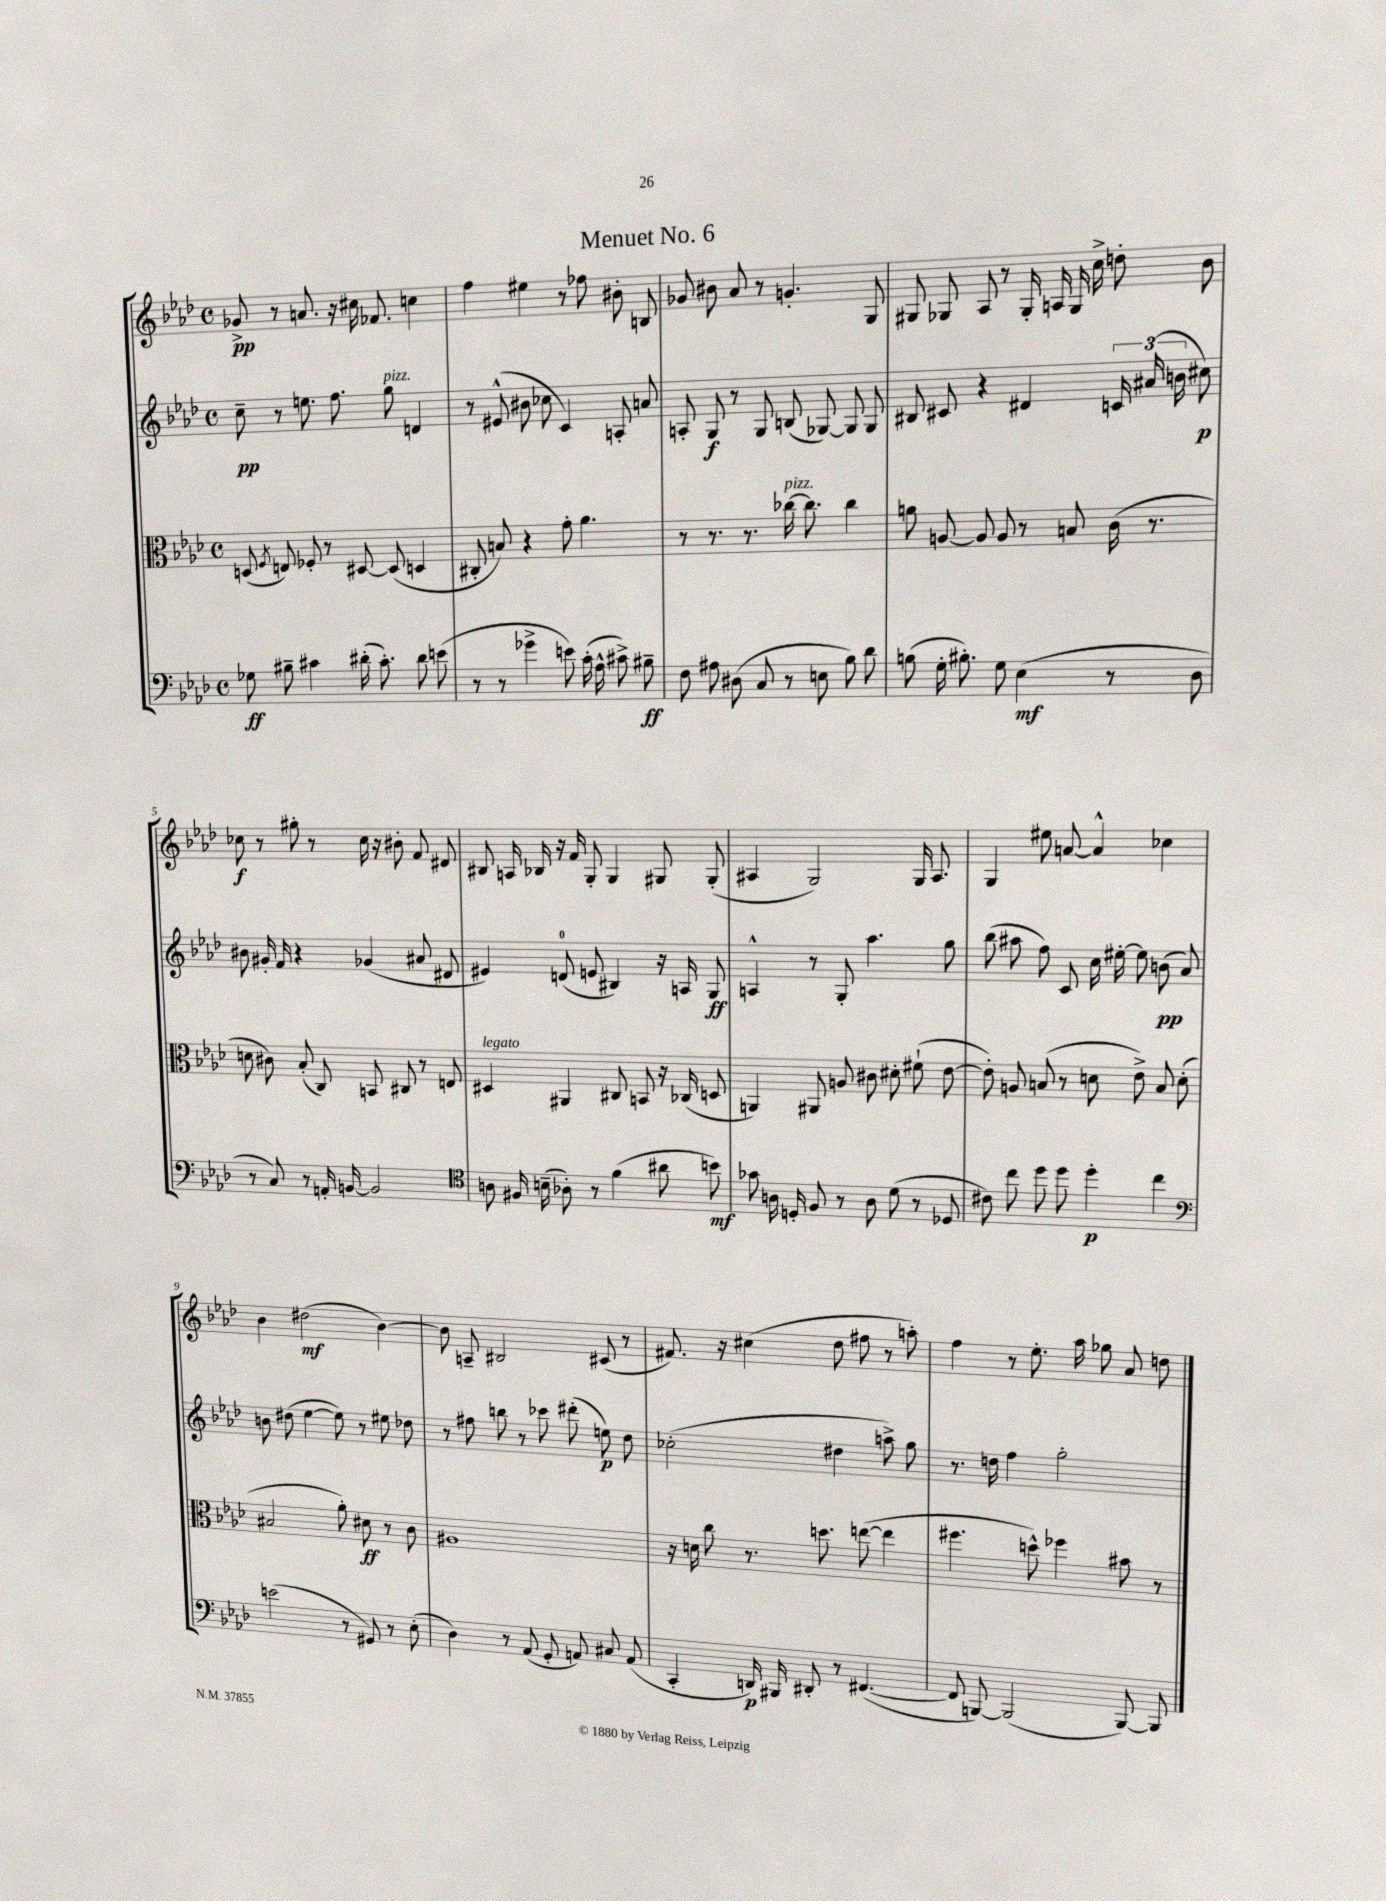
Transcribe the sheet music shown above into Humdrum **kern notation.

**kern	**dynam	**kern	**dynam	**kern	**dynam	**kern	**dynam
*part4	*part4	*part3	*part3	*part2	*part2	*part1	*part1
*staff4	*staff4	*staff3	*staff3	*staff2	*staff2	*staff1	*staff1
*clefF4	*	*clefC3	*	*clefG2	*	*clefG2	*
*k[b-e-a-d-]	*	*k[b-e-a-d-]	*	*k[b-e-a-d-]	*	*k[b-e-a-d-]	*
*M4/4	*	*M4/4	*	*M4/4	*	*M4/4	*
*met(c)	*	*met(c)	*	*met(c)	*	*met(c)	*
=1	=1	=1	=1	=1	=1	=1	=1
8G-X\	ff	(8Dn/	.	8cc~\	pp	8g-X^/	pp
.	.	8qF/	.	.	.	.	.
8B#X~\	.	8En/)	.	8r	.	8r	.
4c#X\	.	8F-X'/	.	8.een\	.	8.an/	.
.	.	8r	.	.	.	.	.
.	.	.	.	8.ff\	.	16r	.
(16d#X'\	.	[8D#X/	.	.	.	16cc#X\	.
8.c#'\)	.	.	.	.	.	8.f-X/	.
!	!	!	!	!LO:TX:a:i:t=pizz.	!	!	!
.	.	(8D#/]	.	8gg\	.	.	.
8d#\	.	4Dn/	.	4dn/	.	4ccn\	.
(8en\	.	.	.	.	.	.	.
=2	=2	=2	=2	=2	=2	=2	=2
8r	.	8C#X'/	.	8r	.	4ff\	.
8r	.	8Bn/)	.	(8e#X^^/	.	.	.
4g-X^\	.	4r	.	8b#X\	.	4ee#X\	.
.	.	.	.	8cc-X\	.	.	.
8en\)	.	8g'\	.	4c/)	.	8r	.
(16c'\	.	4.a-\	.	.	.	8ff-X\	.
16A-^^\	.	.	.	.	.	.	.
8c#X^\)	.	.	.	8An'/	.	8b#X'\	.
8B#X~\	ff	.	.	8an/	.	8Bn/	.
=3	=3	=3	=3	=3	=3	=3	=3
8F\	.	8r	.	8An'/	.	8g-X/	.
8A#X\	.	8.r	.	8G/	f	8b#X\	.
(8D#X\	.	.	.	8r	.	8a-/	.
.	.	8.r	.	.	.	.	.
8C/	.	.	.	8G/	.	8r	.
!	!	!LO:TX:a:i:t=pizz.	!	!	!	!	!
8r	.	[16cc-X\	.	(8Bn/	.	4.gn'/	.
.	.	8.cc-\]	.	.	.	.	.
8En\	.	.	.	[8G-X/)	.	.	.
8B-\)	.	4cc-\	.	8G-/]	.	.	.
8d-\	.	.	.	8G-/	.	8G/	.
=4	=4	=4	=4	=4	=4	=4	=4
(8Bn\	.	8an\	.	8B#X/	.	8G#X/	.
16G'\	.	[8An/	.	8c#X/	.	8G-X/	.
8.B#X'\)	.	.	.	.	.	.	.
.	.	8A/]	.	4r	.	8A-/	.
8G\	.	8A/	.	.	.	8r	.
(4E-\	mf	8r	.	4d#X/	.	16G-'/	.
.	.	.	.	.	.	16An/	.
.	.	8Bn/	.	.	.	16G-/	.
.	.	.	.	.	.	16cc^\	.
8r	.	(16c\	.	24cn/	.	8ddn'\	.
.	.	.	.	(24a#X/	.	.	.
.	.	8.r	.	.	.	.	.
.	.	.	.	24bn\	.	.	.
8D-\	.	.	.	8cc#X\)	p	8b-\	.
!!LO:LB:g=z
=5	=5	=5	=5	=5	=5	=5	=5
8r	.	8dn\	.	8b#X\	.	8cc-X\	f
8C/)	.	8c#X\)	.	16g#X'/	.	8r	.
.	.	.	.	16f/	.	.	.
8r	.	(8B-'/	.	4r	.	8gg#X'\	.
16AAn'/	.	8C/)	.	.	.	8r	.
[16BBn/	.	.	.	.	.	.	.
2BB/]	.	8BBn/	.	(4g-X/	.	16cc-\	.
.	.	.	.	.	.	16r	.
.	.	8C#X/	.	.	.	8b#X'\	.
.	.	8r	.	8a#X/	.	8f/	.
.	.	8En/	.	8d#X/	.	8d#X/	.
=6	=6	=6	=6	=6	=6	=6	=6
*clefC4	*	*	*	*	*	*	*
!	!	!LO:TX:a:i:t=legato	!	!	!	!	!
8An\	.	4D#X/	.	4e#X/)	.	8B#X/	.
16F#X/	.	.	.	.	.	16An/	.
(16Bn~\	.	.	.	.	.	16B-X/	.
8A-X'\)	.	4AA#X/	.	(8dn/	.	16r	.
.	.	.	.	.	.	16f/	.
8r	.	.	.	8en/	.	8G'/	.
(4f\	.	8C#X/	.	4B#X/)	.	4G/	.
.	.	8BBn/	.	.	.	.	.
8a#X\	.	16r	.	16r	.	8G#X/	.
.	.	(16C-X/	.	16An/	.	.	.
8bn\)	mf	8Dn/	.	8G/	ff	(8G#'/	.
=7	=7	=7	=7	=7	=7	=7	=7
8g-X\	.	4AAn/)	.	4An^^/	.	4A#X/	.
16An\	.	.	.	.	.	.	.
16Dn'/	.	.	.	.	.	.	.
8F/	.	8AA#X/	.	8r	.	2G/)	.
8r	.	8An/	.	8G'/	.	.	.
8A\	.	8c#X\	.	4.aa-\	.	.	.
(8d-\	.	8d#X'\	.	.	.	.	.
8r	.	(8f#X`\	.	.	.	16G/	.
.	.	.	.	.	.	8.A#/	.
8D-X/	.	[8e-\	.	8gg\	.	.	.
=8	=8	=8	=8	=8	=8	=8	=8
8c#X\)	.	8e-'\])	.	(8bb-\	.	4G/	.
8cc\	.	8An/	.	8aa#X\	.	.	.
8dd-\	.	(8Bn/	.	8ff\)	.	8ee#X\	.
8dd-\	.	8r	.	8c/	.	[8an/	.
4dd-'\	p	8dn\	.	16cc\	.	4a^^/]	.
.	.	.	.	[16ee#X'\	.	.	.
.	.	8e-^\)	.	8ee#\]	.	.	.
4cc\	.	8B/	.	(8bn\	pp	4cc-X\	.
.	.	(8d'\	.	8a-/)	.	.	.
!!LO:LB:g=z
=9	=9	=9	=9	=9	=9	=9	=9
*clefF4	*	*	*	*	*	*	*
(2en\	.	2B#X/	.	8bn\	.	4b-\	.
.	.	.	.	(8dd#X\	.	.	.
.	.	.	.	[4ee-\	.	(2dd#X\	mf
8r	.	8a-'\)	.	8ee-\])	.	.	.
8GG#X/)	.	8d#X\	ff	8r	.	.	.
8r	.	8r	.	8ee#X\	.	[4b-\)	.
(8E-'\	.	8c\	.	8dd-X\	.	.	.
=10	=10	=10	=10	=10	=10	=10	=10
4D-\)	.	1A#X	.	8r	.	8b-\]	.
.	.	.	.	8ff#X\	.	8An~/	.
8r	.	.	.	8bbn\	.	2B#X/	.
(8AA-/	.	.	.	8r	.	.	.
8GG'/	.	.	.	8ccc-X\	.	.	.
8AAn/)	.	.	.	(8ddd#X'\	.	.	.
8C#X/	.	.	.	8een\)	p	(8c#X/	.
(8AA/	.	.	.	8dd-\	.	8r	.
=11	=11	=11	=11	=11	=11	=11	=11
4CC'/	.	16r	.	(2cc-X'\	.	8.f#X/)	.
.	.	16dn\	.	.	.	.	.
.	.	8cc\	.	.	.	.	.
.	.	.	.	.	.	16r	.
16DDn/)	p	8.r	.	.	.	(4cc#X\	.
16BBB#X/	.	.	.	.	.	.	.
8DD#X'/	.	.	.	.	.	.	.
.	.	8.ddn\	.	.	.	.	.
8r	.	.	.	4dd#X\	.	8dd-\	.
([4.FF#X/	.	([8een\	.	.	.	8ff#X\	.
.	.	4ee\]	.	8aan^\)	.	8r	.
.	.	.	.	8gg\	.	8aan'\)	.
=12	=12	=12	=12	=12	=12	=12	=12
8FF#/]	.	4.ff#X\	.	8.r	.	4ff\	.
[8BBBn/)	.	.	.	.	.	.	.
.	.	.	.	16ddn\	.	.	.
(2BBB/]	.	.	.	4ff\	.	8r	.
.	.	8ddn^^\)	.	.	.	8.ee-'\	.
.	.	4ff-X\	.	2gg'\	.	.	.
.	.	.	.	.	.	16aa-\	.
.	.	.	.	.	.	8gg-X\	.
[8BBB/)	.	8b#X\	.	.	.	8a-/	.
8BBB/]	.	8r	.	.	.	8ddn\	.
==	==	==	==	==	==	==	==
*-	*-	*-	*-	*-	*-	*-	*-
